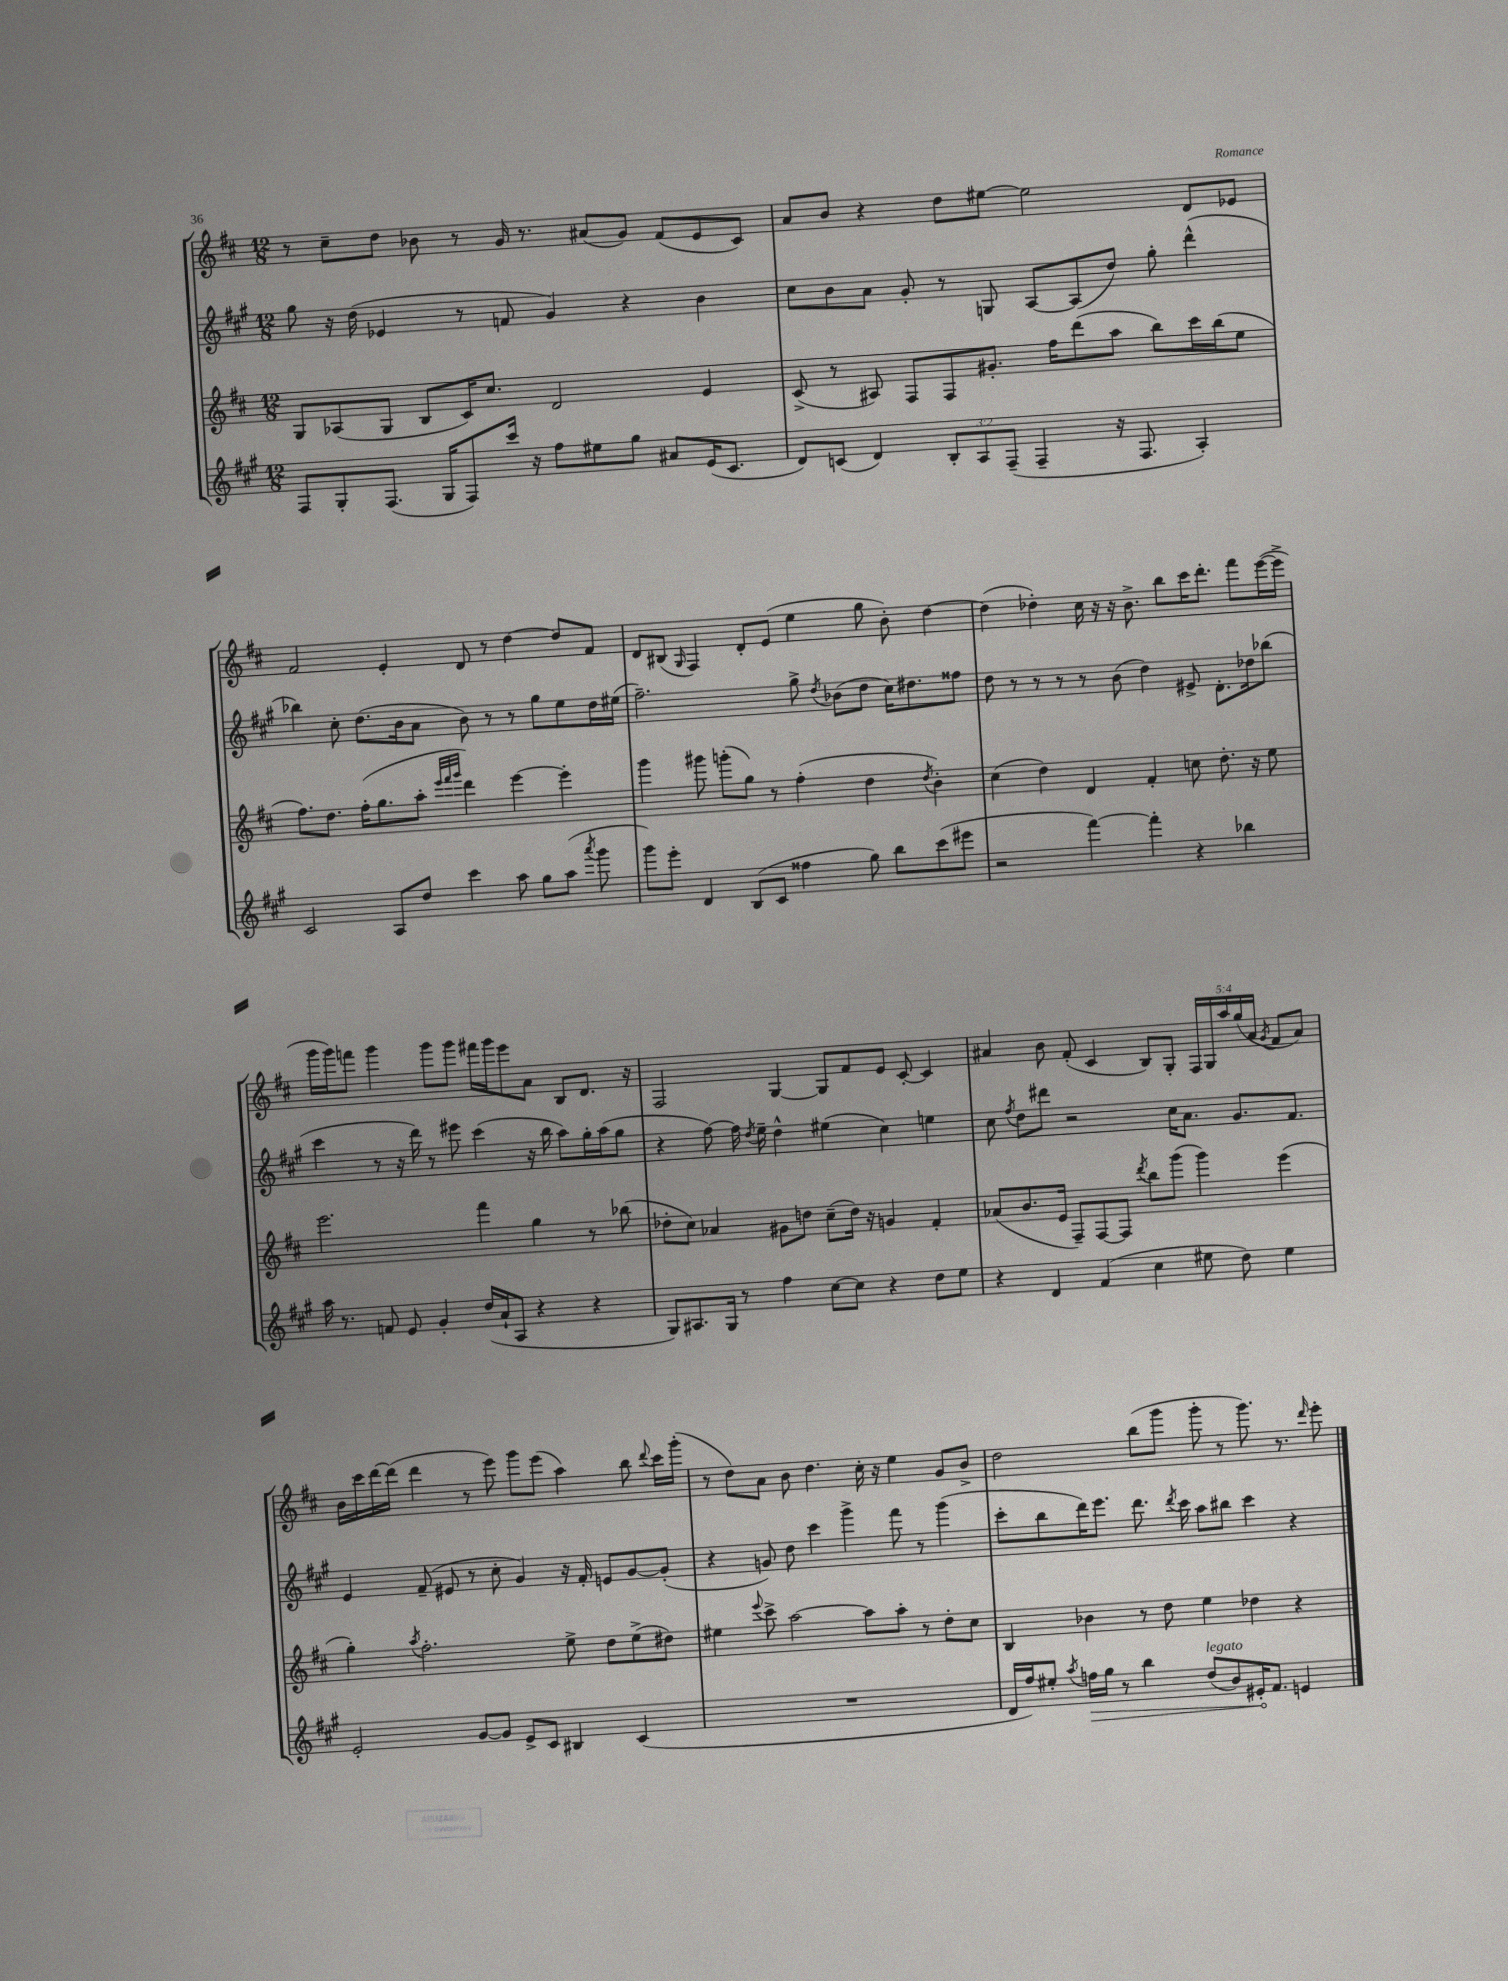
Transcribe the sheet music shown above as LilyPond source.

<<
\new StaffGroup <<
\new Staff = "s0" {
    \clef treble \key d \major \numericTimeSignature \time 12/8 \override Staff.TupletNumber.text = #tuplet-number::calc-fraction-text
    \autoBeamOff r8 cis''8[-- d''8] bes'8 r8 g'16 r8. ais'8[( g'8]) fis'8[( e'8 cis'8]) |
    a'8[ b'8] r4 d''8[ eis''8]~ eis''2 d'8[ ees'8] |
    fis'2 e'4-. d'8 r8 d''4~ d''8[ fis'8] |
    d'8[ bis8]( \grace { g16 } fis4) d'8[-. e'8]( e''4 g''8 b'8-.) d''4~ |
    d''4( des''4-.) cis''16 r16 r16 b'8.-> b''8[ cis'''16 d'''8.]-. fis'''8[ e'''16~( e'''16]-> |
    g'''16[ g'''16) f'''8] g'''4 g'''8[ g'''8] fis'''16[ g'''16 e'''8 a'8] b8[ d'8.] r16 |
    fis2 g4~ g8[ fis'8 e'8] cis'8~-. cis'4 |
    ais'4 b'8 fis'8-.( cis'4 b8[) g8]-. \tuplet 5/4 { fis16[ g16 a''16 g''16( ais'16] } \acciaccatura { g'8 } fis'8[ ais'8]) |
    b'16[ cis'''16 d'''16~ d'''16]( d'''4 r8 e'''8) g'''8[ e'''8]( a''4) b''8 \appoggiatura { d'''8 } cis'''16[ g'''16]-.( |
    r8 d''8[) a'8] b'8 d''4. cis''16-. r16 e''4 g'8[ b'8]-> |
    d''2 b''8[( g'''8] g'''8-. r8 g'''8.) r8. \grace { d'''16 } e'''8-. \bar "|." |
}
\new Staff = "s1" {
    \clef treble \key a \major \numericTimeSignature \time 12/8
    \autoBeamOff gis''8 r16 d''16( ees'4 r8 f'8 gis'4) r4 b'4 |
    cis''8[ b'8 a'8] gis'8-. r8 g8 a8[~ a8( d''8]) gis''8-. d'''4-^( |
    bes''4) cis''8-. d''8.[( b'16 a'8] b'8) r8 r8 gis''8[ e''8 d''16 eis''16]( |
    fis''2.--) gis''8-> \acciaccatura { d''8 } bes'8[( d''8] cis''16[) dis''8. fisis''8] |
    d''8 r8 r8 r8 r8 b'8( d''4) eis'8-> d'8.[-. des''16 bes''8]( |
    cis'''4 r8 r16 d'''16) r8 eis'''8 cis'''4( r16 b''16 a''8[) gis''16-. a''16( gis''8] |
    r4 fis''8~) fis''16 \acciaccatura { d''8 } e''16-- d''4-^ eis''4( cis''4) e''4 |
    cis''8 \acciaccatura { fis''8 } d''8[ dis'''8] r2 cis''16[ a'8.] gis'8.[ fis'8.] |
    e'4 fis'8--( eis'8 r8 cis''8-. gis'4) r16 fis'16-. e'8[ gis'8~ gis'8]-.( |
    r4 g'8) d''8 cis'''4 gis'''4-> fis'''8 r8 gis'''4( |
    cis'''8[-. b''8 d'''16) e'''8.] d'''8. \acciaccatura { d'''8 } cis'''16 a''8[ bis''8] cis'''4 r4 \bar "|." |
}
\new Staff = "s2" {
    \clef treble \key d \major \numericTimeSignature \time 12/8
    \autoBeamOff g8[ aes8( g8] b8[ cis'16) cis''8.] d'2 e'4 |
    cis'8->( r8 ais8) fis8[ fis8 gis'8.]-. fis''16[ d'''8( a''8] b''8[) cis'''16 b''16( e''8] |
    fis''8.[) d''8.] fis''16[-.( g''8. a''8]-. \grace { e'''32[ fis'''32 g'''32] } d'''4) e'''4~ e'''4-. |
    g'''4 gis'''8 g'''8[-.( g''8]) r8 fis''4-.( d''4 \acciaccatura { d''8 } b'4-.) |
    cis''4( d''4) d'4 fis'4-. c''8 d''8.-. r16 e''8 |
    e'''2. fis'''4 g''4 r8 bes''8( |
    des''8[-. cis''8]) aes'4 gis'8[ d''8] cis''8[--( d''16]) r16 g'4 fis'4-. |
    aes'8[( b'8. e'16] fis8[--) fis8~ fis8] \acciaccatura { d'''8 } b''8[ g'''8]( g'''4) e'''4( |
    g''4-.) \acciaccatura { a''8 } fis''2.-. e''8-> d''8[ e''8->( dis''8]) |
    eis''4 \appoggiatura { e'''8 } cis'''8-> a''2~ a''8[ a''8]-. r8 d''8[-. cis''8] |
    b4 bes'4 r8 d''8 e''4 des''4 r4 \bar "|." |
}
\new Staff = "s3" {
    \clef treble \key a \major \numericTimeSignature \time 12/8 \override Staff.TupletNumber.text = #tuplet-number::calc-fraction-text
    \autoBeamOff fis8[ gis8-. fis8.]( gis16[ fis8) cis'''16] r16 fis''8[ eis''8 gis''8] ais'8[ e'16( cis'8.] |
    d'8[) c'8]( d'4) \tuplet 3/2 { b8[-. a8 fis8]--( } fis4-- r16 fis8. a4-.) |
    cis'2 a8[ d''8] cis'''4 a''8 gis''8[ a''8]( \acciaccatura { a'''8 } gis'''8 |
    gis'''8[) e'''8]-. d'4 b8[( cis'8] fisis''4 gis''8) b''8[ cis'''8( eis'''8] |
    r2 fis'''4~) fis'''4-. r4 bes''4 |
    a''16 r8. f'8 e'8 gis'4-. d''16[( a'16-! a8] r4 r4 |
    gis8[) ais8. gis16] r8 fis''4 cis''8[~ cis''8] r4 d''8[ e''8] |
    r4 d'4 fis'4( cis''4 eis''8 d''8) eis''4 |
    e'2-. gis'8[~ gis'8] e'8[-> cis'8] bis4 cis'4( |
    R1. |
    d'16[ fis''16) eis''8]-. \acciaccatura { a''8 } \once \override Hairpin.circled-tip = ##t f''16[\> gis''16] r8 b''4 d''8[^\markup { \italic "legato" }( b'8) eis'16-.\! fis'8.] e'4 \bar "|." |
}
>>
>>
\layout { \context { \Score \remove "Bar_number_engraver" } }
